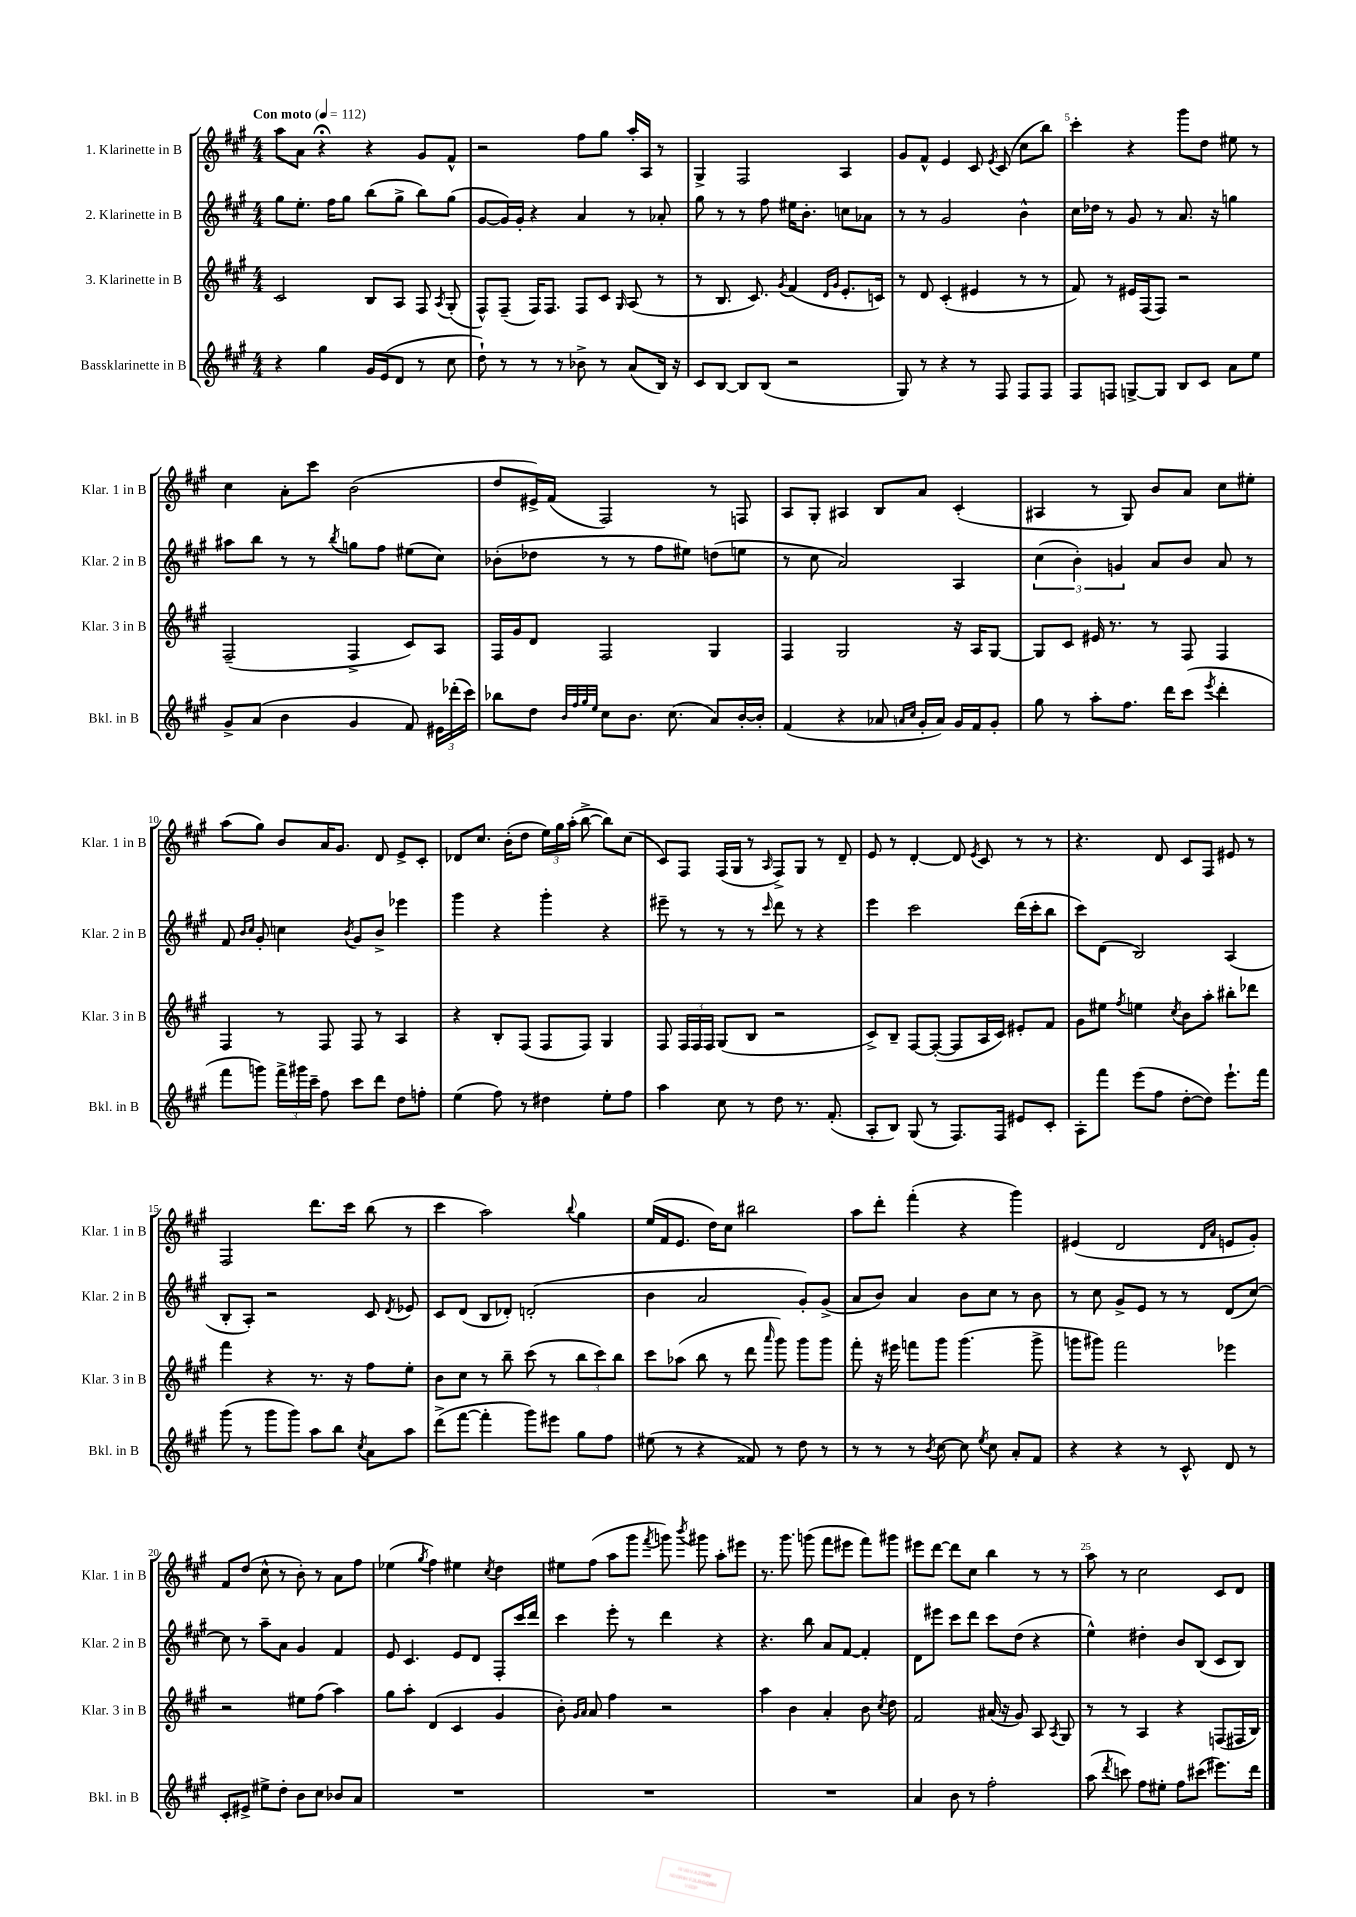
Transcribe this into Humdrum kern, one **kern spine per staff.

**kern	**kern	**kern	**kern
*part4	*part3	*part2	*part1
*staff4	*staff3	*staff2	*staff1
*I"Bassklarinette in B	*I"3. Klarinette in B	*I"2. Klarinette in B	*I"1. Klarinette in B
*I'Bkl. in B	*I'Klar. 3 in B	*I'Klar. 2 in B	*I'Klar. 1 in B
*clefG2	*clefG2	*clefG2	*clefG2
*k[f#c#g#]	*k[f#c#g#]	*k[f#c#g#]	*k[f#c#g#]
*M4/4	*M4/4	*M4/4	*M4/4
*MM112	*MM112	*MM112	*MM112
=1	=1	=1	=1
!	!	!	!LO:TX:a:B:t=Con moto
4r	2c#/	8gg#\L	8aa\L
.	.	8.ee'\J	8a\J
4gg#\	.	.	4r;<
.	.	16ff#\KL	.
.	.	8gg#\J	.
16g#/LL	8B/L	(8bb\L	4r
(16e/J	.	.	.
8d/J	8A/J	8gg#^\J	.
8r	8F#/	8bb\L)	8g#/L
.	8qA/	.	.
8cc#\	(8G#'/	(8gg#\J	8f#^^/J
=2	=2	=2	=2
8dd`\)	8F#^^/L)	[8g#/L	2r
8r	(8F#~/J	16g#/L])	.
.	.	16g#'/JJ	.
8r	16F#/KL)	4r	.
.	8.F#/J	.	.
8r	.	.	.
8b-X^\	8F#/L	4a/	8ff#\L
8r	8c#/J	.	8gg#\J
.	16qqG#/	.	.
(8a/L	(8A/	8r	16aa'/LL
.	.	.	16A/JJ
16B/Jk)	8r	8a-X'/	8r
16r	.	.	.
=3	=3	=3	=3
8c#/L	8r	8gg#\	4G#^/
[8B/J	8.B/	8r	.
8B/L]	.	8r	2F#/
.	8.c#/)	.	.
(8B/J	.	8ff#\	.
.	8qg#/	.	.
2r	(4f#/	16ee#X\KL	.
.	.	8.b'\J	.
.	16qqd/LL	.	.
.	16qqg#/JJ	.	.
.	8.e'/L	8ccn\L	4A/
.	.	8a-X\J	.
.	16cn/Jk)	.	.
=4	=4	=4	=4
8G#/)	8r	8r	8g#/L
8r	8d/	8r	8f#^^/J
4r	(4c#'/	2g#/	4e/
8r	4e#X/	.	8c#/
.	.	.	8qe/
8F#/	.	.	(8c#/
8F#/L	8r	4b^^\	8cc#\L
8F#/J	8r	.	8bb\J)
=5	=5	=5	=5
8F#/L	8f#/)	16cc#\LL	4ccc#'\
.	.	16dd-X\JJ	.
8Fn/J	8r	8r	.
[8Gn^/L	16e#X/LL	8g#/	4r
.	(16F#/J	.	.
8G/J]	8F#/J)	8r	.
8B/L	2r	8.a/	8ggg#\L
8c#/J	.	.	8dd\J
.	.	16r	.
8a\L	.	4ggn\	8ee#X\
8ee\J	.	.	8r
!!LO:LB:g=z
=6	=6	=6	=6
8g#^/L	(2F#~/	8aa#X\L	4cc#\
(8a/J	.	8bb\J	.
4b\	.	8r	8a'\L
.	.	8r	8ccc#\J
.	.	8qbb/	.
4g#/	4F#^/	8ggn\L	(2b\
.	.	8ff#\J	.
8f#/)	8c#/L)	(8ee#X\L	.
24e#X\LL	8A/J	8cc#\J)	.
(24ddd-X'\	.	.	.
24ccc#\JJ)	.	.	.
=7	=7	=7	=7
8bb-X\L	16F#/LL	(8b-X'\L	8dd/L
.	16g#/J	.	.
8dd\J	8d/J	8dd-X\J	16e#X^/L)
.	.	.	(16f#/JJ
32qqb/LLL	.	.	.
32qqff#/	.	.	.
32qqgg#/	.	.	.
32qqee/JJJ	.	.	.
8cc#\L	2F#/	8r	2F#/)
8.b\J	.	8r	.
.	.	8ff#\L	.
(8.cc#\	.	.	.
.	.	8ee#X\J)	.
8a/L)	4G#/	(8ddn\L	8r
[16b'/L	.	8een\J	8Fn/
16b'/JJ]	.	.	.
=8	=8	=8	=8
(4f#/	4F#/	8r	8A/L
.	.	8cc#\	8G#'/J
4r	2G#/	2a/)	4A#X/
8a-X/	.	.	8B/L
16qqan/LL	.	.	.
16qqcc#/JJ	.	.	.
16g#'/LL	.	.	8a/J
16a/JJ)	.	.	.
16g#/LL	16r	4A/	(4c#'/
16f#/J	16A/KL	.	.
8g#'/J	[8G#/J	.	.
=9	=9	=9	=9
8gg#\	8G#/L]	(6cc#\	4A#X/
8r	8c#/J	.	.
.	.	6b'\)	.
8aa'\L	16e#X/	.	8r
.	8.r	.	.
.	.	6gn/	.
8.ff#\J	.	.	8G#/)
.	8r	8a/L	8b/L
16ddd\KL	.	.	.
(8ccc#\J	8F#/	8b/J	8a/J
8qeee/	.	.	.
4ddd'\	4F#/	8a/	8cc#\L
.	.	8r	8ee#X'\J
!!LO:LB:g=z
=10	=10	=10	=10
8fff#\L	4F#/	8f#/	(8aa\L
.	.	16qqb/LL	.
.	.	16qqcc#/JJ	.
8gggn\J)	.	8g#'/	8gg#\J)
24fff#^\LL	8r	4ccn\	8b/L
24ggg#X\	.	.	.
24ccc#~\JJ	.	.	.
8ff#\	8F#/	.	16a/K
.	.	.	8.g#/J
.	.	8qb/	.
8ccc#\L	8F#/	8g#/L	.
8ddd\J	8r	8b^/J	8d/
8dd\L	4A/	4eee-X\	8e^/L
8ffn'\J	.	.	8c#'/J
=11	=11	=11	=11
(4ee\	4r	4ggg#\	8d-X/L
.	.	.	8.cc#/J
8ff#\)	8B'/L	4r	.
.	.	.	(16b'\KL
8r	(8F#/J	.	8dd\J
4dd#X\	8F#/L	4ggg#'\	24ee\LL)
.	.	.	24gg#\
.	.	.	(24aa'\JJ
.	8F#/J)	.	[8bb^\
8ee'\L	4G#/	4r	8bb\L])
8ff#\J	.	.	(8cc#\J
=12	=12	=12	=12
4aa\	8F#/	8eee#X~\	8c#/L)
.	24F#/LL	8r	8F#/J
.	24F#/	.	.
.	24F#/JJ	.	.
8cc#\	(8G#/L	8r	(16F#/LL
.	.	.	16G#/JJ
8r	8B/J	8r	8r
.	.	16qqccc#/	16qqA/
8dd\	2r	8ddd\	8F#^/L)
8.r	.	8r	8G#/J
.	.	4r	8r
(8.f#'/	.	.	.
.	.	.	8d~/
=13	=13	=13	=13
8A'/L	8c#^/L)	4eee\	8e/
8B/J)	8B~/J	.	8r
(8G#/	[8F#/L	2ccc#\	[4d'/
8r	(8F#'/J_	.	.
8.F#/L)	8F#/L]	.	8d/]
.	.	.	8qe/
.	16A/L	.	8c#/
16F#/Jk	16c#/JJ)	.	.
8e#X/L	8e#X'/L	(16ddd\LL	8r
.	.	16ccc#'\J	.
8c#'/J	8f#/J	8bb\J	8r
=14	=14	=14	=14
8A'\L	8g#\L	8ccc#\L)	4.r
8fff#\J	8ee#X\J	(8d\J	.
.	8qff#/	.	.
(8eee\L	4een\	2B/)	.
8ff#\J	.	.	8d/
.	8qcc#/	.	.
[8dd'\L	8b\L	.	8c#/L
8dd\J])	8aa'\J	.	8F#/J
8.eee`\L	8bb#X'\L	(4A/	8e#X/
.	8ddd-X\J	.	8r
16fff#\Jk	.	.	.
!!LO:LB:g=z
=15	=15	=15	=15
(8ggg#\	4fff#\	8B'/L	2F#/
8r	.	8A'/J)	.
8ggg#\L	4r	2r	.
8ggg#\J)	.	.	.
8aa\L	8.r	.	8.ddd\L
8bb\J	.	.	.
.	16r	.	16ccc#\Jk
8qcc#/	.	.	.
8a\L	8ff#\L	8c#/	(8bb\
.	.	8qd/	.
8aa\J	8ee'\J	8e-X/	8r
=16	=16	=16	=16
(8ddd^\L	8b\L	8c#/L	4ccc#\
[8fff#\J	8cc#\J	(8d/J	.
4fff#'\]	8r	8B/L	2aa\)
.	8bb~\	8d-X'/J)	.
8ggg#\L)	(8ccc#\	(2dn'/	.
8eee#X\J	8r	.	.
.	.	.	8qqbb/
8gg#\L	12bb\L	.	4gg#\
.	12ccc#\)	.	.
8ff#\J	.	.	.
.	12bb\J	.	.
=17	=17	=17	=17
(8ee#X\	8ccc#\L	4b\	(16ee/LL
.	.	.	16f#/J
8r	(8aa-X\J	.	8.e/J
4r	8bb\	2a/	.
.	.	.	16dd\KL)
.	8r	.	8cc#\J
8f##X/)	8ddd\	.	2bb#X\
.	16qqaaa/	.	.
8r	8ggg#\)	.	.
8dd\	8ggg#\L	8g#'/L)	.
8r	8ggg#\J	(8g#^/J	.
=18	=18	=18	=18
8r	8fff#'\	8a/L	8aa\L
8r	16r	8b/J)	8ddd'\J
.	16eee#X\	.	.
8r	8fffn\L	4a/	(4fff#'\
8qb/	.	.	.
[8cc#\	8ggg#\J	.	.
8cc#\]	(4.ggg#\	8b\L	4r
8qee/	.	.	.
8cc#\	.	8cc#\J	.
8a'/L	.	8r	4ggg#\)
8f#/J	8ggg#^\	8b\	.
=19	=19	=19	=19
4r	8gggn\L	8r	(4e#X/
.	8ggg#X\J)	8cc#\	.
4r	2fff#\	8g#^/L	2d/
.	.	8e/J	.
8r	.	8r	.
8c#^^/	.	8r	.
.	.	.	16qqd/LL
.	.	.	16qqa/JJ
8d/	4eee-X\	(8d/L	8en/L
8r	.	[8cc#/J)	8g#'/J)
!!LO:LB:g=z
=20	=20	=20	=20
8c#'/L	2r	8cc#\]	8f#/L
8e#X^/J	.	8r	(8dd/J
8ee#X^\L	.	8aa~\L	8cc#^^\
8dd'\J	.	8a\J	8r
8b\L	8ee#X\L	4g#/	8b'\)
8cc#\J	(8ff#\J	.	8r
8b-X/L	4aa\)	4f#/	8a\L
8a/J	.	.	8ff#\J
=21	=21	=21	=21
1r	8gg#\L	8e/	(4ee-X\
.	8aa'\J	4.c#/	.
.	.	.	8qgg#/
.	(4d/	.	4ff#\)
.	4c#/	8e/L	4ee#X\
.	.	8d/J	.
.	.	.	8qcc#/
.	4g#/	8F#'/L	4dd\
.	.	16ccc#/L	.
.	.	16ddd/JJ	.
=22	=22	=22	=22
1r	8b'\)	4ccc#\	8ee#X\L
.	16qqg#/LL	.	.
.	16qqa/JJ	.	.
.	8a/	.	(8ff#\J
.	4ff#\	8eee'\	8aa\L
.	.	8r	8ggg#\J
.	.	.	8qfff#/
.	2r	4ddd\	8gggn\)
.	.	.	8qbbb/
.	.	.	8ggg#X\
.	.	4r	8aa'\L
.	.	.	8eee#X\J
=23	=23	=23	=23
1r	4aa\	4.r	8.r
.	.	.	8.ggg#\
.	4b\	.	.
.	.	8bb\	(8gggn\
.	4a'/	8a/L	8fff#\L
.	.	[8f#/J	8eee#X\J
.	8b\	4f#'/]	8fff#\L)
.	8qcc#/	.	.
.	8dd\	.	8ggg#X\J
=24	=24	=24	=24
4a/	2f#/	8d\L	8eee#X\L
.	.	8eee#X\J	[8ddd\J
8b\	.	8ccc#\L	8ddd\L]
8r	.	8ddd\J	8cc#\J
2ff#'\	(16a#X/	8ccc#\L	4bb\
.	16r	.	.
.	8g#/)	(8dd\J	.
.	8A/	4r	8r
.	8qA/	.	.
.	8G#/	.	8r
=25	=25	=25	=25
(8aa\	8r	4ee^^\)	8aa\
8qddd/	.	.	.
8cccn\)	8r	.	8r
8ff#\L	4A/	4dd#X'\	2cc#\
8ee#X'\J	.	.	.
8ff#\L	4r	8b/L	.
(8ccc#X\J	.	(8B/J	.
8.eee#X\L)	(8Fn/L	8c#/L	8c#/L
.	16F#X/L	8B/J)	8d/J
16ddd\Jk	16B/JJ)	.	.
==	==	==	==
*-	*-	*-	*-
